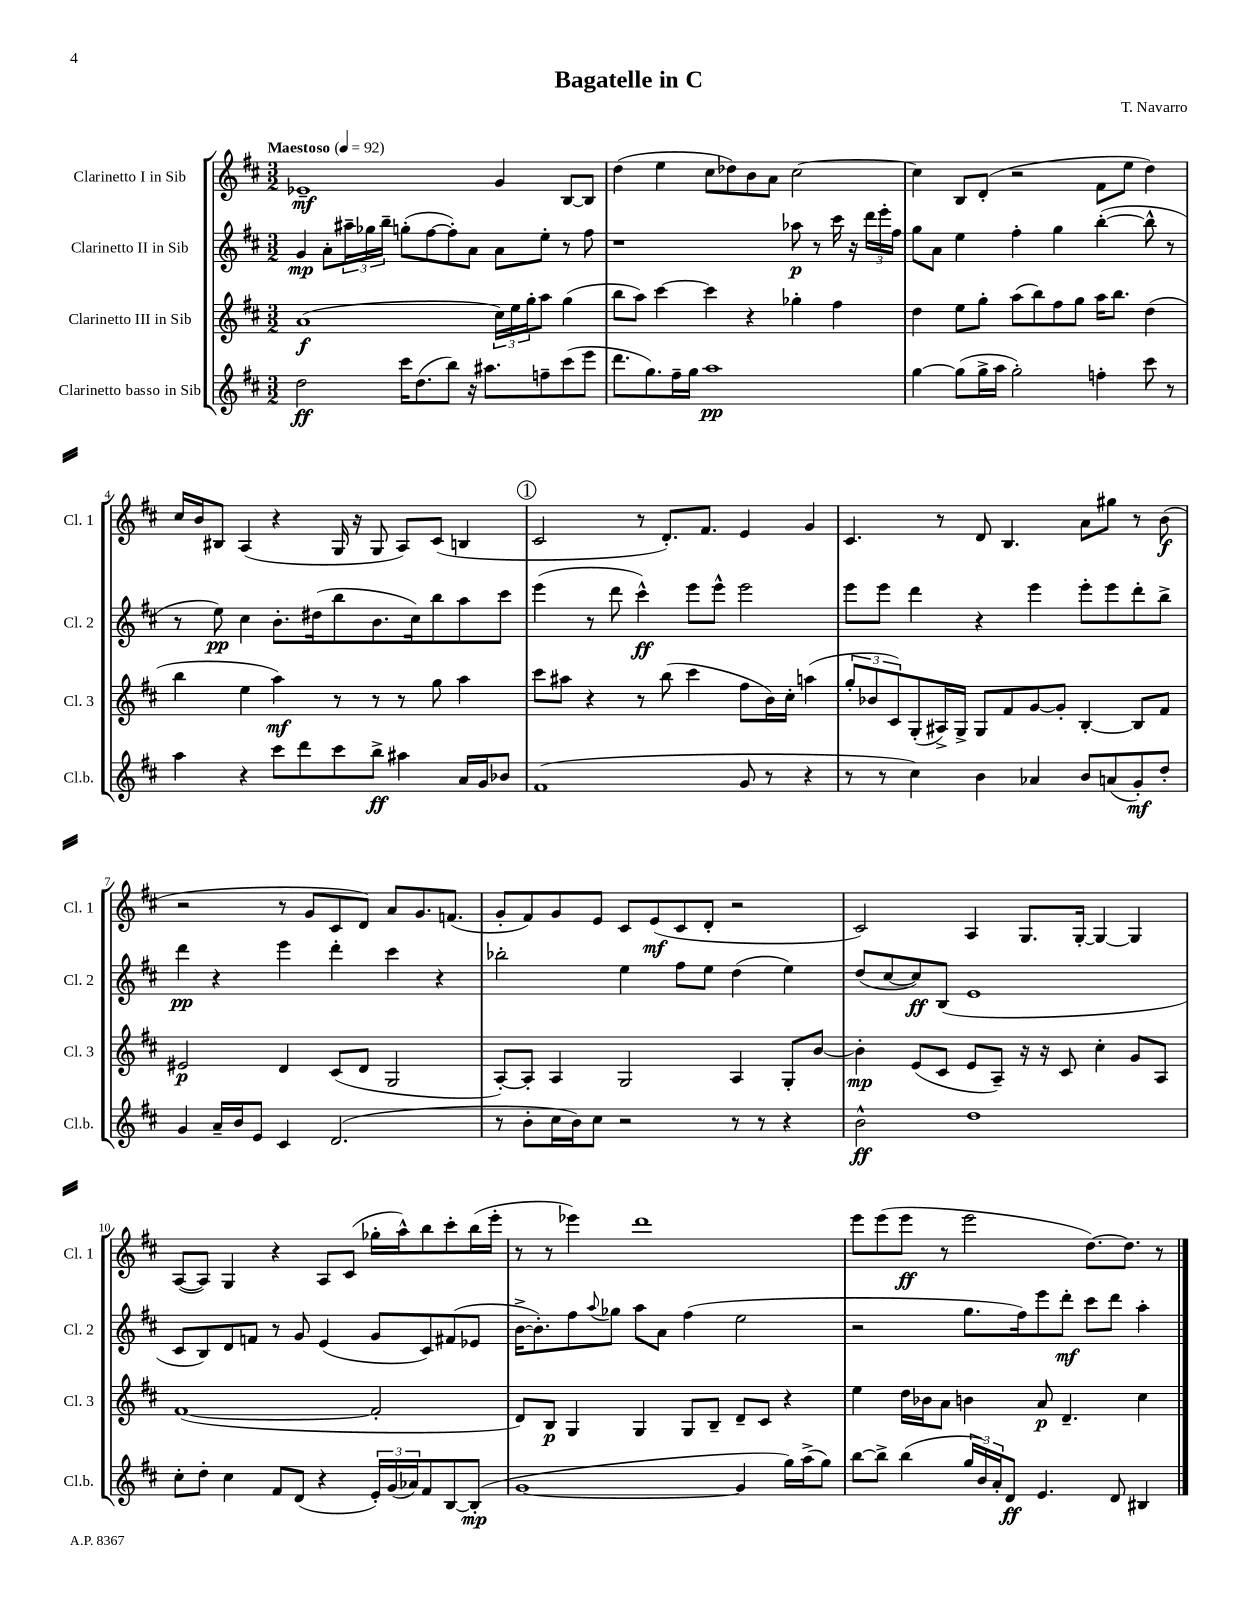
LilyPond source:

\header { title = "Bagatelle in C" composer = "T. Navarro" }
<<
\new StaffGroup <<
\new Staff = "s0" \with { instrumentName = "Clarinetto I in Sib" shortInstrumentName = "Cl. 1" } {
    \clef treble \key d \major \numericTimeSignature \time 3/2 \tempo "Maestoso" 4 = 92
    ees'1--\mf g'4 b8~ b8 |
    d''4( e''4 cis''8 des''8) b'8 a'8 cis''2~ |
    cis''4 b8 d'8-.( r2 fis'8 e''8 d''4) |
    cis''16 b'16 bis8 a4( r4 g16 r16 g8 a8) cis'8( b4 |
    \mark \markup { \circle "1" } cis'2 r8 d'8.-.) fis'8. e'4 g'4 |
    cis'4. r8 d'8 b4. a'8 gis''8 r8 b'8\f( |
    r2 r8 g'8 cis'8 d'8) a'8 g'8. f'8.( |
    g'8-. fis'8) g'8 e'8 cis'8 e'8\mf( cis'8 d'8-. r2 |
    cis'2) a4 g8. g16~-. g4~ g4 |
    a8~( a8) g4 r4 a8 cis'8( ges''16-. a''16-^) b''8 cis'''8-. b''16( e'''16-. |
    r8 r8 ees'''4) d'''1 |
    e'''8 e'''8( e'''8\ff r8 e'''2 d''8.~) d''8. r8 \bar "|." |
}
\new Staff = "s1" \with { instrumentName = "Clarinetto II in Sib" shortInstrumentName = "Cl. 2" } {
    \clef treble \key d \major \numericTimeSignature \time 3/2
    g'4\mp a'8-. \tuplet 3/2 { ais''16-- ges''16 b''16-- } g''8-.( fis''8~ fis''8-.) a'8 a'8 e''8-. r8 fis''8 |
    r1 aes''8\p r8 cis'''16 r16 \tuplet 3/2 { d'''16 e'''16-. fis''16 } |
    g''8 a'8 e''4 fis''4-. g''4 b''4~-.( b''8-^ r8 |
    r8 e''8\pp) cis''4 b'8.-. dis''16( b''8 b'8. cis''16) b''8 a''8 cis'''8 |
    \mark \markup { \circle "1" } e'''4( r8 d'''8 cis'''4-^\ff) e'''8 e'''8-^ e'''2 |
    e'''8 e'''8 d'''4 r4 e'''4 e'''8-. e'''8 d'''8-. b''8-> |
    d'''4\pp r4 e'''4 d'''4-. cis'''4 r4 |
    bes''2-. e''4 fis''8 e''8 d''4( e''4) |
    d''8( cis''8~ cis''8\ff) b8( e'1 |
    cis'8 b8) d'8 f'8 r8 g'8 e'4( g'8 cis'8) fis'8( ees'8 |
    b'16~-> b'8.-.) fis''8 \appoggiatura { a''8 } ges''8 a''8 a'8 fis''4( e''2 |
    r2 g''8. fis''16) e'''8 d'''8-.\mf cis'''8 d'''8 a''4-. \bar "|." |
}
\new Staff = "s2" \with { instrumentName = "Clarinetto III in Sib" shortInstrumentName = "Cl. 3" } {
    \clef treble \key d \major \numericTimeSignature \time 3/2
    a'1\f( \tuplet 3/2 { cis''16) e''16 g''16-. } a''8 g''4( |
    b''8 a''8) cis'''4~ cis'''4 r4 ges''4-. fis''4 |
    d''4 e''8 g''8-. a''8( b''8) fis''8 g''8 a''16 b''8. d''4( |
    b''4 e''4 a''4\mf) r8 r8 r8 g''8 a''4 |
    \mark \markup { \circle "1" } cis'''8 ais''8 r4 r8 b''8( cis'''4 fis''8 b'16) cis''16-. a''4( |
    \tuplet 3/2 { g''8-. bes'8 cis'8) } g8-.( ais16->) g16-> g8 fis'8 g'8~ g'8-. b4~-. b8 fis'8 |
    eis'2\p d'4 cis'8( d'8 g2 |
    a8~-.) a8-. a4 g2 a4 g8-. b'8~ |
    b'4-.\mp e'8( cis'8 e'8 a8--) r16 r16 cis'8 cis''4-. g'8 a8 |
    fis'1~( fis'2-. |
    d'8) b8\p g4 g4 g8 b8-- d'8-- cis'8 r4 |
    e''4 d''16 bes'16 a'8 b'4 a'8\p d'4.-- cis''4 \bar "|." |
}
\new Staff = "s3" \with { instrumentName = "Clarinetto basso in Sib" shortInstrumentName = "Cl.b." } {
    \clef treble \key d \major \numericTimeSignature \time 3/2
    d''2\ff cis'''16 d''8.( b''8) r16 ais''8. f''8-- cis'''8( e'''8 |
    d'''8. g''8.) fis''16-- g''16 a''1\pp |
    g''4~ g''8( g''16-> a''16 g''2-.) f''4-. cis'''8 r8 |
    a''4 r4 cis'''8 d'''8 cis'''8 b''8->\ff ais''4 a'16 g'16 bes'8 |
    \mark \markup { \circle "1" } fis'1( g'8 r8 r4 |
    r8 r8 cis''4) b'4 aes'4 b'8 a'8( g'8-.\mf) d''8-. |
    g'4 a'16-- b'16 e'8 cis'4 d'2.( |
    r8 b'8-. cis''16 b'16) cis''8 r2 r8 r8 r4 |
    b'2-^\ff d''1 |
    cis''8-. d''8-. cis''4 fis'8 d'8( r4 \tuplet 3/2 { e'16-.) g'16( aes'16) } fis'8 b8~ b8-.\mp( |
    g'1~ g'4 g''16) a''16->( g''8) |
    b''8~ b''8-> b''4( \tuplet 3/2 { g''16 b'16) a'16-. } d'8\ff e'4. d'8 bis4 \bar "|." |
}
>>
>>
